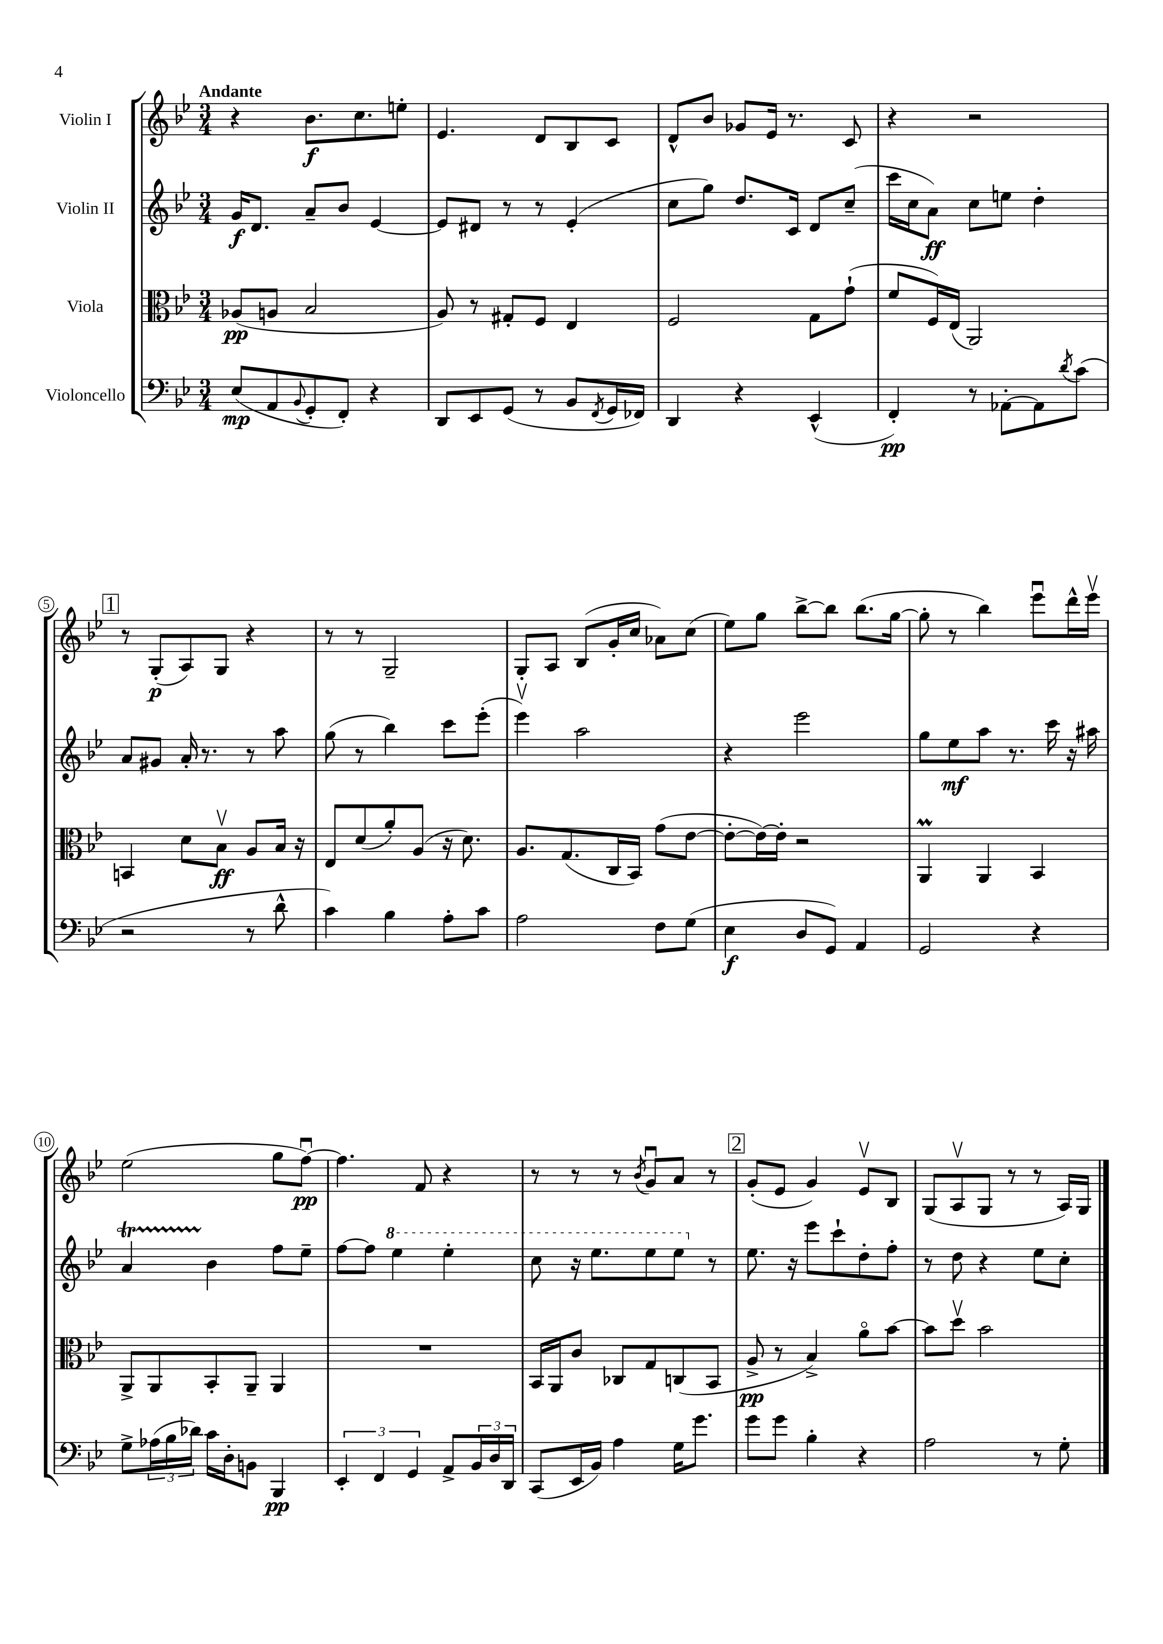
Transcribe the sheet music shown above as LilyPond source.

<<
\new StaffGroup <<
\new Staff = "s0" \with { instrumentName = "Violin I" } {
    \clef treble \key bes \major \numericTimeSignature \time 3/4 \tempo "Andante"
    r4 bes'8.\f c''8. e''8-. |
    ees'4. d'8 bes8 c'8 |
    d'8-^ bes'8 ges'8 ees'16 r8. c'8 |
    r4 r2 |
    \mark \markup { \box "1" } r8 g8-.\p( a8) g8 r4 |
    r8 r8 g2-- |
    g8-. a8 bes8( g'16-. c''16 aes'8) c''8( |
    ees''8) g''8 bes''8~-> bes''8 bes''8.( g''16~ |
    g''8-. r8 bes''4) ees'''8\downbow d'''16-^ ees'''16\upbow |
    ees''2( g''8 f''8~\downbow\pp) |
    f''4. f'8 r4 |
    r8 r8 r8 \acciaccatura { bes'8 } g'8\downbow a'8 r8 |
    \mark \markup { \box "2" } g'8-.( ees'8 g'4) ees'8\upbow bes8 |
    g8( a8\upbow g8 r8 r8 a16) g16 \bar "|." |
}
\new Staff = "s1" \with { instrumentName = "Violin II" } {
    \clef treble \key bes \major \numericTimeSignature \time 3/4
    g'16\f d'8. a'8-- bes'8 ees'4~ |
    ees'8 dis'8 r8 r8 ees'4-.( |
    c''8 g''8) d''8. c'16 d'8 c''8--( |
    c'''16 c''16 a'8\ff) c''8 e''8 d''4-. |
    \mark \markup { \box "1" } a'8 gis'8 a'16-. r8. r8 a''8 |
    g''8( r8 bes''4) c'''8 ees'''8-.( |
    ees'''4\upbow) a''2 |
    r4 ees'''2 |
    g''8 ees''8\mf a''8 r8. c'''16 r16 ais''16 |
    a'4\startTrillSpan bes'4\stopTrillSpan f''8 ees''8-- |
    f''8~ f''8 \ottava #1 ees'''4 ees'''4-. |
    c'''8 r16 ees'''8. ees'''8 ees'''8 \ottava #0 r8 |
    \mark \markup { \box "2" } ees''8. r16 ees'''8 c'''8-! d''8-. f''8-. |
    r8 d''8 r4 ees''8 c''8-. \bar "|." |
}
\new Staff = "s2" \with { instrumentName = "Viola" } {
    \clef alto \key bes \major \numericTimeSignature \time 3/4
    aes8\pp( a8 bes2 |
    a8) r8 gis8-. f8 ees4 |
    f2 g8 g'8-!( |
    f'8 f16) ees16( a,2) |
    \mark \markup { \box "1" } b,4 d'8 bes8\upbow\ff a8 bes16 r16 |
    ees8 d'8( a'8-.) a8( r16 d'8.) |
    a8. g8.( c16 bes,16) g'8( ees'8~ |
    ees'8~-. ees'16~) ees'16-. r2 |
    a,4\prall a,4 bes,4 |
    a,8-> a,8 bes,8-. a,8-- a,4 |
    R2. |
    bes,16 a,16 c'8 ces8 g8 c8( bes,8 |
    \mark \markup { \box "2" } a8->\pp r8 bes4->) a'8\flageolet bes'8~ |
    bes'8 d''8\upbow bes'2 \bar "|." |
}
\new Staff = "s3" \with { instrumentName = "Violoncello" } {
    \clef bass \key bes \major \numericTimeSignature \time 3/4
    ees8\mp( a,8 \appoggiatura { bes,8 } g,8-. f,8-.) r4 |
    d,8 ees,8 g,8( r8 bes,8 \acciaccatura { f,8 } g,16 fes,16) |
    d,4 r4 ees,4-^( |
    f,4-.\pp) r8 aes,8~-. aes,8 \acciaccatura { d'8 } c'8( |
    \mark \markup { \box "1" } r2 r8 d'8-^ |
    c'4) bes4 a8-. c'8 |
    a2 f8 g8( |
    ees4\f d8 g,8) a,4 |
    g,2 r4 |
    g8-> \tuplet 3/2 { aes16( bes16 des'16) } c'16 d16-. b,8 bes,,4\pp |
    \tuplet 3/2 { ees,4-. f,4 g,4 } a,8-> \tuplet 3/2 { bes,16 d16 d,16 } |
    c,8( ees,16 bes,16) a4 g16 g'8. |
    \mark \markup { \box "2" } g'8 g'8 bes4-. r4 |
    a2 r8 g8-. \bar "|." |
}
>>
>>
\layout { \context { \Score \override BarNumber.stencil = #(make-stencil-circler 0.1 0.3 ly:text-interface::print) } }
